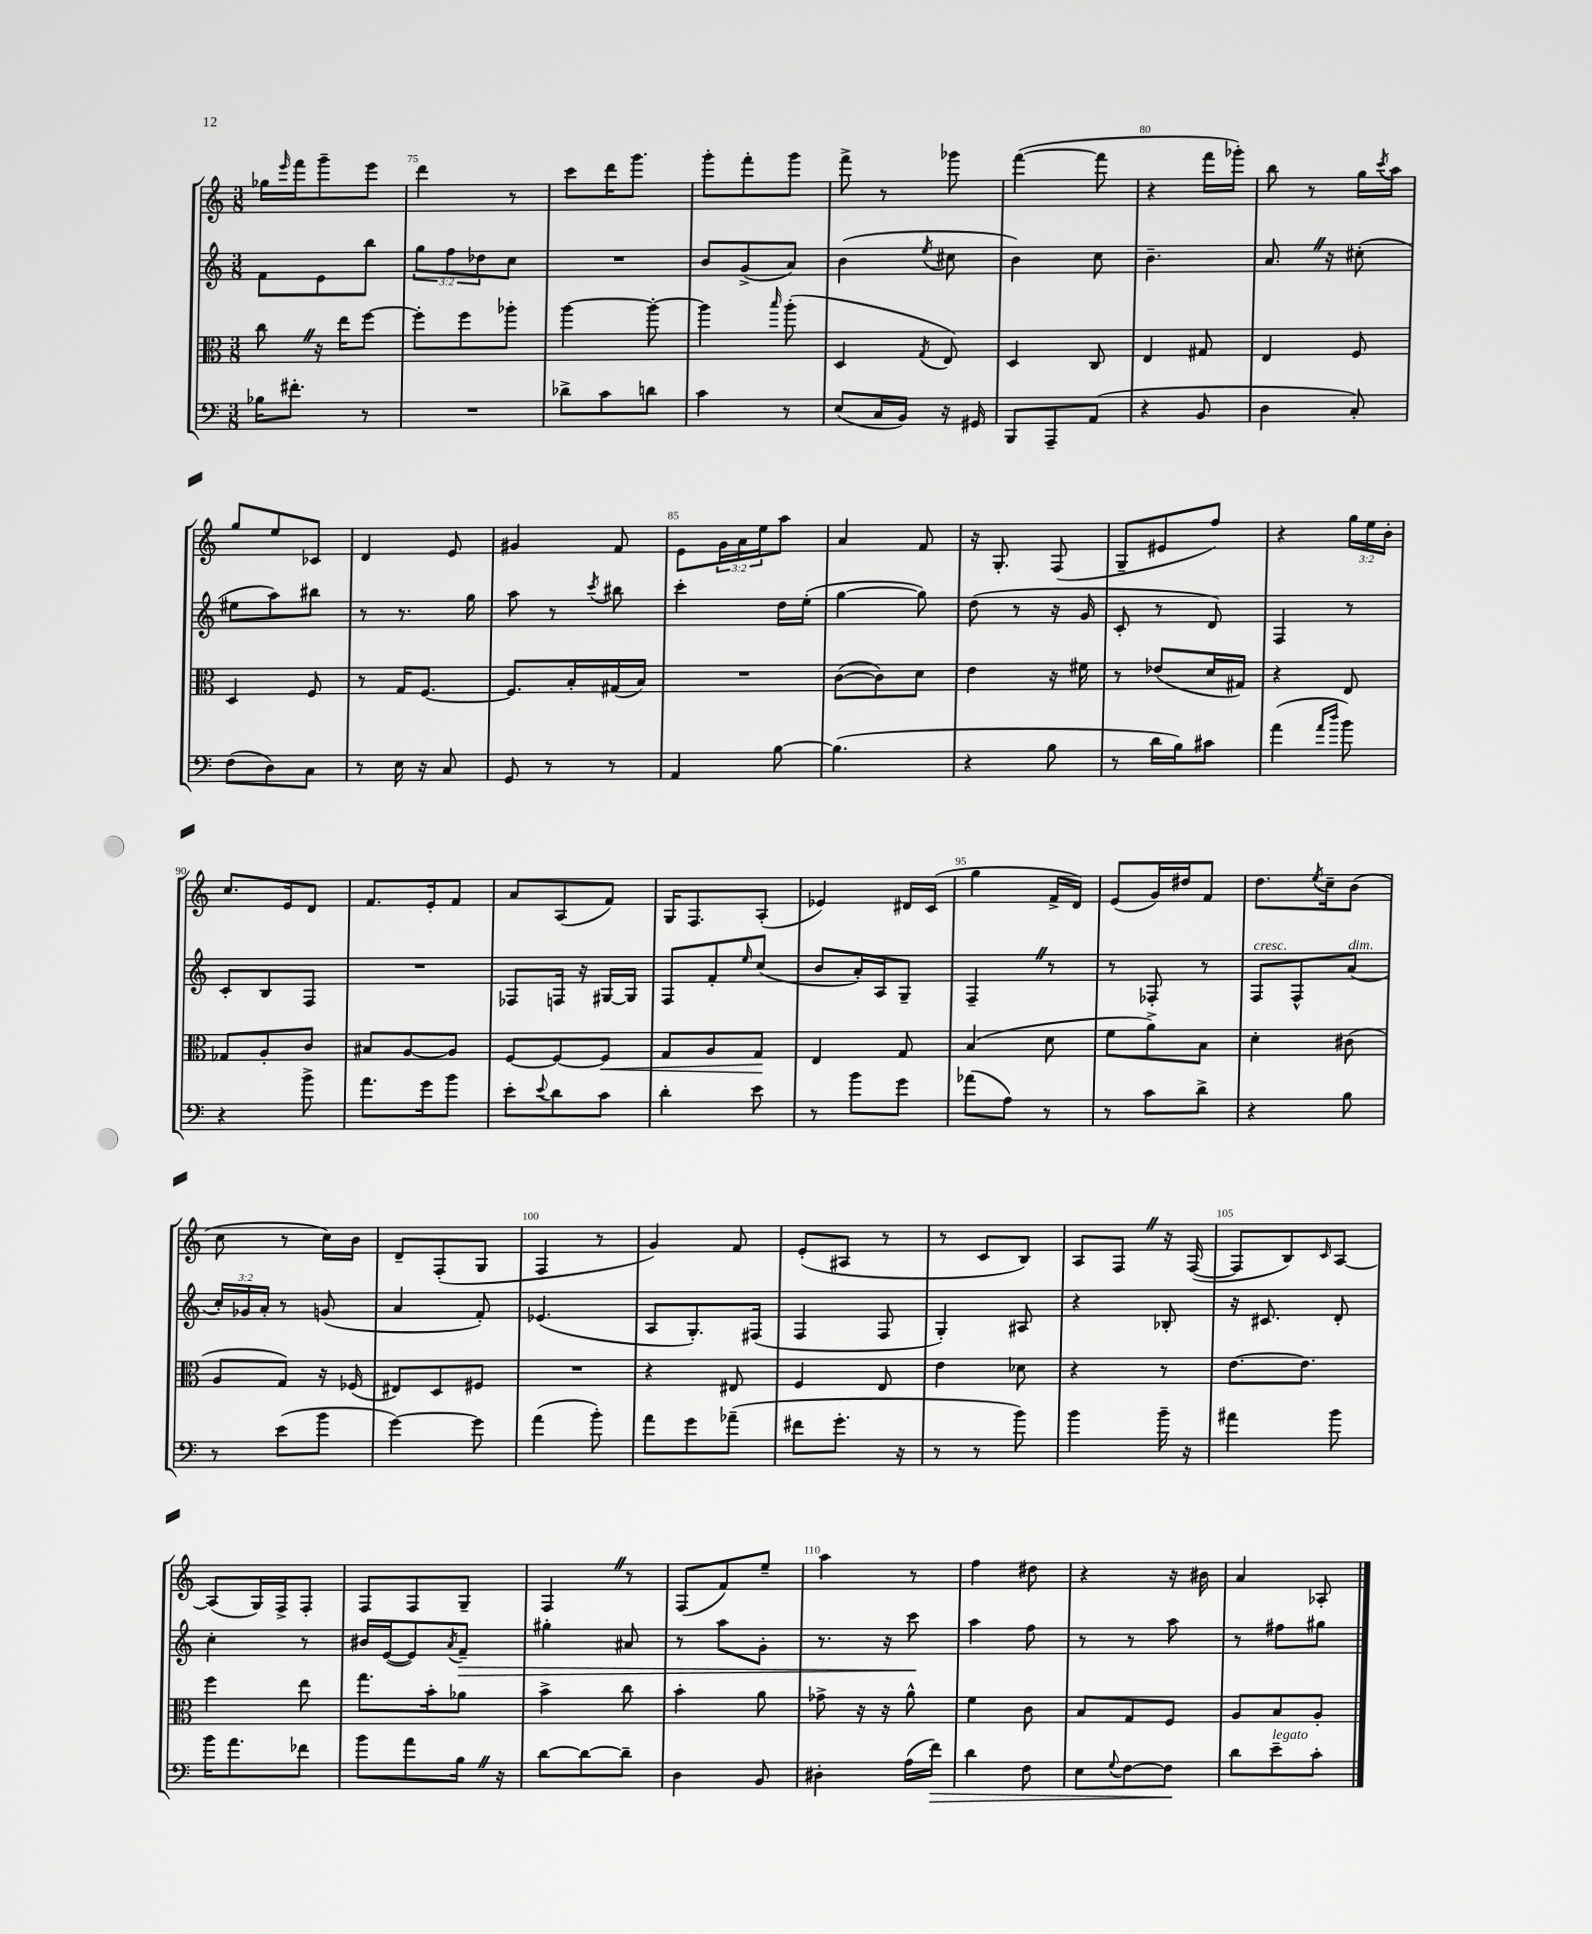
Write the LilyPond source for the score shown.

<<
\new StaffGroup <<
\new Staff = "s0" {
    \clef treble \key c \major \numericTimeSignature \time 3/8 \override Staff.TupletNumber.text = #tuplet-number::calc-fraction-text
    ges''16 \grace { e'''16 } f'''16 g'''8-- e'''8 |
    d'''4 r8 |
    c'''8 d'''16 g'''8. |
    g'''8-. f'''8-. g'''8 |
    f'''8-> r8 ges'''8 |
    f'''4~( f'''8 |
    r4 f'''16 ges'''16-.) |
    b''8 r8 g''16 \acciaccatura { c'''8 } a''16 |
    g''8 e''8 ces'8 |
    d'4 e'8 |
    gis'4 f'8 |
    e'8 \tuplet 3/2 { g'16 a'16 e''16 } a''8 |
    a'4 f'8 |
    r16 g8.-. f8( |
    g8-- eis'8 f''8) |
    r4 \tuplet 3/2 { g''16 e''16 b'16-. } |
    c''8. e'16 d'8 |
    f'8. e'16-. f'8 |
    a'8 a8( f'8) |
    g16 f8. a8-.( |
    ees'4) dis'16 c'16( |
    g''4 f'16-> d'16) |
    e'8( g'16) dis''16 f'8 |
    d''8. \acciaccatura { e''8 } c''16-- b'8( |
    c''8 r8 c''16) b'16 |
    d'8-- f8-.( g8 |
    f4 r8 |
    g'4) f'8 |
    e'8-.( ais8 r8 |
    r8 c'8 b8) |
    a8 f8 \once \override BreathingSign.text = \markup { \musicglyph "scripts.caesura.straight" } \breathe r16 f16~( |
    f8 b8) \grace { c'16 } a8~ |
    a8( g16) f16-> f8-. |
    f8 f8 g8-- |
    f4 \once \override BreathingSign.text = \markup { \musicglyph "scripts.caesura.straight" } \breathe r8 |
    f8( f'8) e''8-- |
    a''4 r8 |
    f''4 dis''8 |
    r4 r16 bis'16 |
    a'4 aes8-. \bar "|." |
}
\new Staff = "s1" {
    \clef treble \key c \major \numericTimeSignature \time 3/8 \override Staff.TupletNumber.text = #tuplet-number::calc-fraction-text
    f'8 e'8 b''8 |
    \tuplet 3/2 { g''8 f''8 des''8 } c''8 |
    R4. |
    b'8 g'8->( a'8) |
    b'4( \acciaccatura { e''8 } cis''8 |
    b'4) c''8 |
    b'4.-- |
    a'8. \once \override BreathingSign.text = \markup { \musicglyph "scripts.caesura.straight" } \breathe r16 cis''8-.( |
    eis''8 a''8) bis''8 |
    r8 r8. g''16 |
    a''8 r8 \acciaccatura { c'''8 } bis''8 |
    c'''4-. d''16 e''16-.( |
    g''4~ g''8) |
    d''8( r8 r16 g'16 |
    c'8-. r8 d'8) |
    f4 r8 |
    c'8-. b8 f8 |
    R4. |
    fes8 f16 r16 gis16~ gis16 |
    f8 f'8-. \grace { e''16 } c''8( |
    b'8 a'16-.) a16 g8-- |
    f4-- \once \override BreathingSign.text = \markup { \musicglyph "scripts.caesura.straight" } \breathe r8 |
    r8 fes8-. r8 |
    f8^\markup { \italic "cresc." } f8-^ a'8^\markup { \italic "dim." }( |
    \tuplet 3/2 { c''16-.) ges'16 a'16-. } r8 g'8( |
    a'4 f'8-.) |
    ees'4.( |
    a8 g8.-.) fis16( |
    f4 f8 |
    g4-.) ais8 |
    r4 bes8-. |
    r16 cis'8. d'8-. |
    c''4-. r8 |
    bis'16 e'16~( e'8) \acciaccatura { a'8 } f'8--\> |
    gis''4-. ais'8 |
    r8 a''8 g'8-. |
    r8. r16 c'''8\! |
    a''4 f''8 |
    r8 r8 a''8 |
    r8 fis''8 gis''8 \bar "|." |
}
\new Staff = "s2" {
    \clef alto \key c \major \numericTimeSignature \time 3/8
    c''8 \once \override BreathingSign.text = \markup { \musicglyph "scripts.caesura.straight" } \breathe r16 e''16 f''8~ |
    f''8-. f''8 aes''8-. |
    a''4~ a''8~-. |
    a''4 \grace { b''16 } a''8-.( |
    d4 \acciaccatura { g8 } e8) |
    d4 c8 |
    e4 gis8 |
    e4 f8 |
    d4 f8 |
    r8 g16 f8.~ |
    f8. b16-. gis16( b16) |
    R4. |
    c'8~( c'8) d'8 |
    e'4 r16 fis'16 |
    r8 ees'8( d'16 gis16) |
    r4 e8 |
    ges8 a8-. c'8 |
    bis8 a8~ a8 |
    f8~ f8~ f8\< |
    g8 a8 g8\! |
    e4 g8 |
    b4( d'8 |
    f'8 a'8->) b8 |
    d'4-. cis'8( |
    a8 g8) r16 fes16( |
    eis8) d8 fis8 |
    R4. |
    r4 eis8 |
    f4 e8 |
    e'4 des'8 |
    r4 r8 |
    e'8.~ e'8. |
    f''4 e''8 |
    g''8. b'16-. aes'8 |
    b'4-> c''8 |
    b'4-. a'8 |
    ges'8-> r16 r16 a'8-^ |
    f'4 c'8 |
    b8 g8 f8 |
    a8 b8 a8-. \bar "|." |
}
\new Staff = "s3" {
    \clef bass \key c \major \numericTimeSignature \time 3/8
    bes16 fis'8.-. r8 |
    R4. |
    des'8-> c'8 d'8 |
    c'4 r8 |
    e8( c16 b,16) r16 gis,16 |
    b,,8 a,,8-- a,8( |
    r4 b,8 |
    d4 c8-.) |
    f8( d8) c8 |
    r8 e16 r16 c8 |
    g,8 r8 r8 |
    a,4 b8~ |
    b4.( |
    r4 b8 |
    r8 d'16 b16) cis'8 |
    a'4( \grace { a'16 d''16 } b'8) |
    r4 b'8-> |
    a'8. g'16 b'8 |
    e'8-. \appoggiatura { e'8 } d'8 c'8 |
    d'4-. e'8 |
    r8 b'8 g'8 |
    aes'8( a8) r8 |
    r8 c'8 d'8-> |
    r4 b8 |
    r8 e'8( b'8 |
    g'4~) g'8 |
    a'4( b'8-.) |
    a'8 g'8 aes'8--( |
    fis'8 g'8.-. r16 |
    r8 r8 b'8) |
    b'4 b'16-- r16 |
    ais'4 b'8 |
    b'16 a'8. fes'8 |
    b'8 a'8 b16 \once \override BreathingSign.text = \markup { \musicglyph "scripts.caesura.straight" } \breathe r16 |
    d'8~ d'8~ d'8-- |
    d4 b,8 |
    dis4-. a16( f'16\>) |
    d'4 f8 |
    e8 \appoggiatura { g8 } f8~ f8\! |
    d'8 e'8--^\markup { \italic "legato" } c'8-. \bar "|." |
}
>>
>>
\layout { \context { \Score currentBarNumber = #74 \override BarNumber.break-visibility = ##(#f #t #t) barNumberVisibility = #(every-nth-bar-number-visible 5) } }
